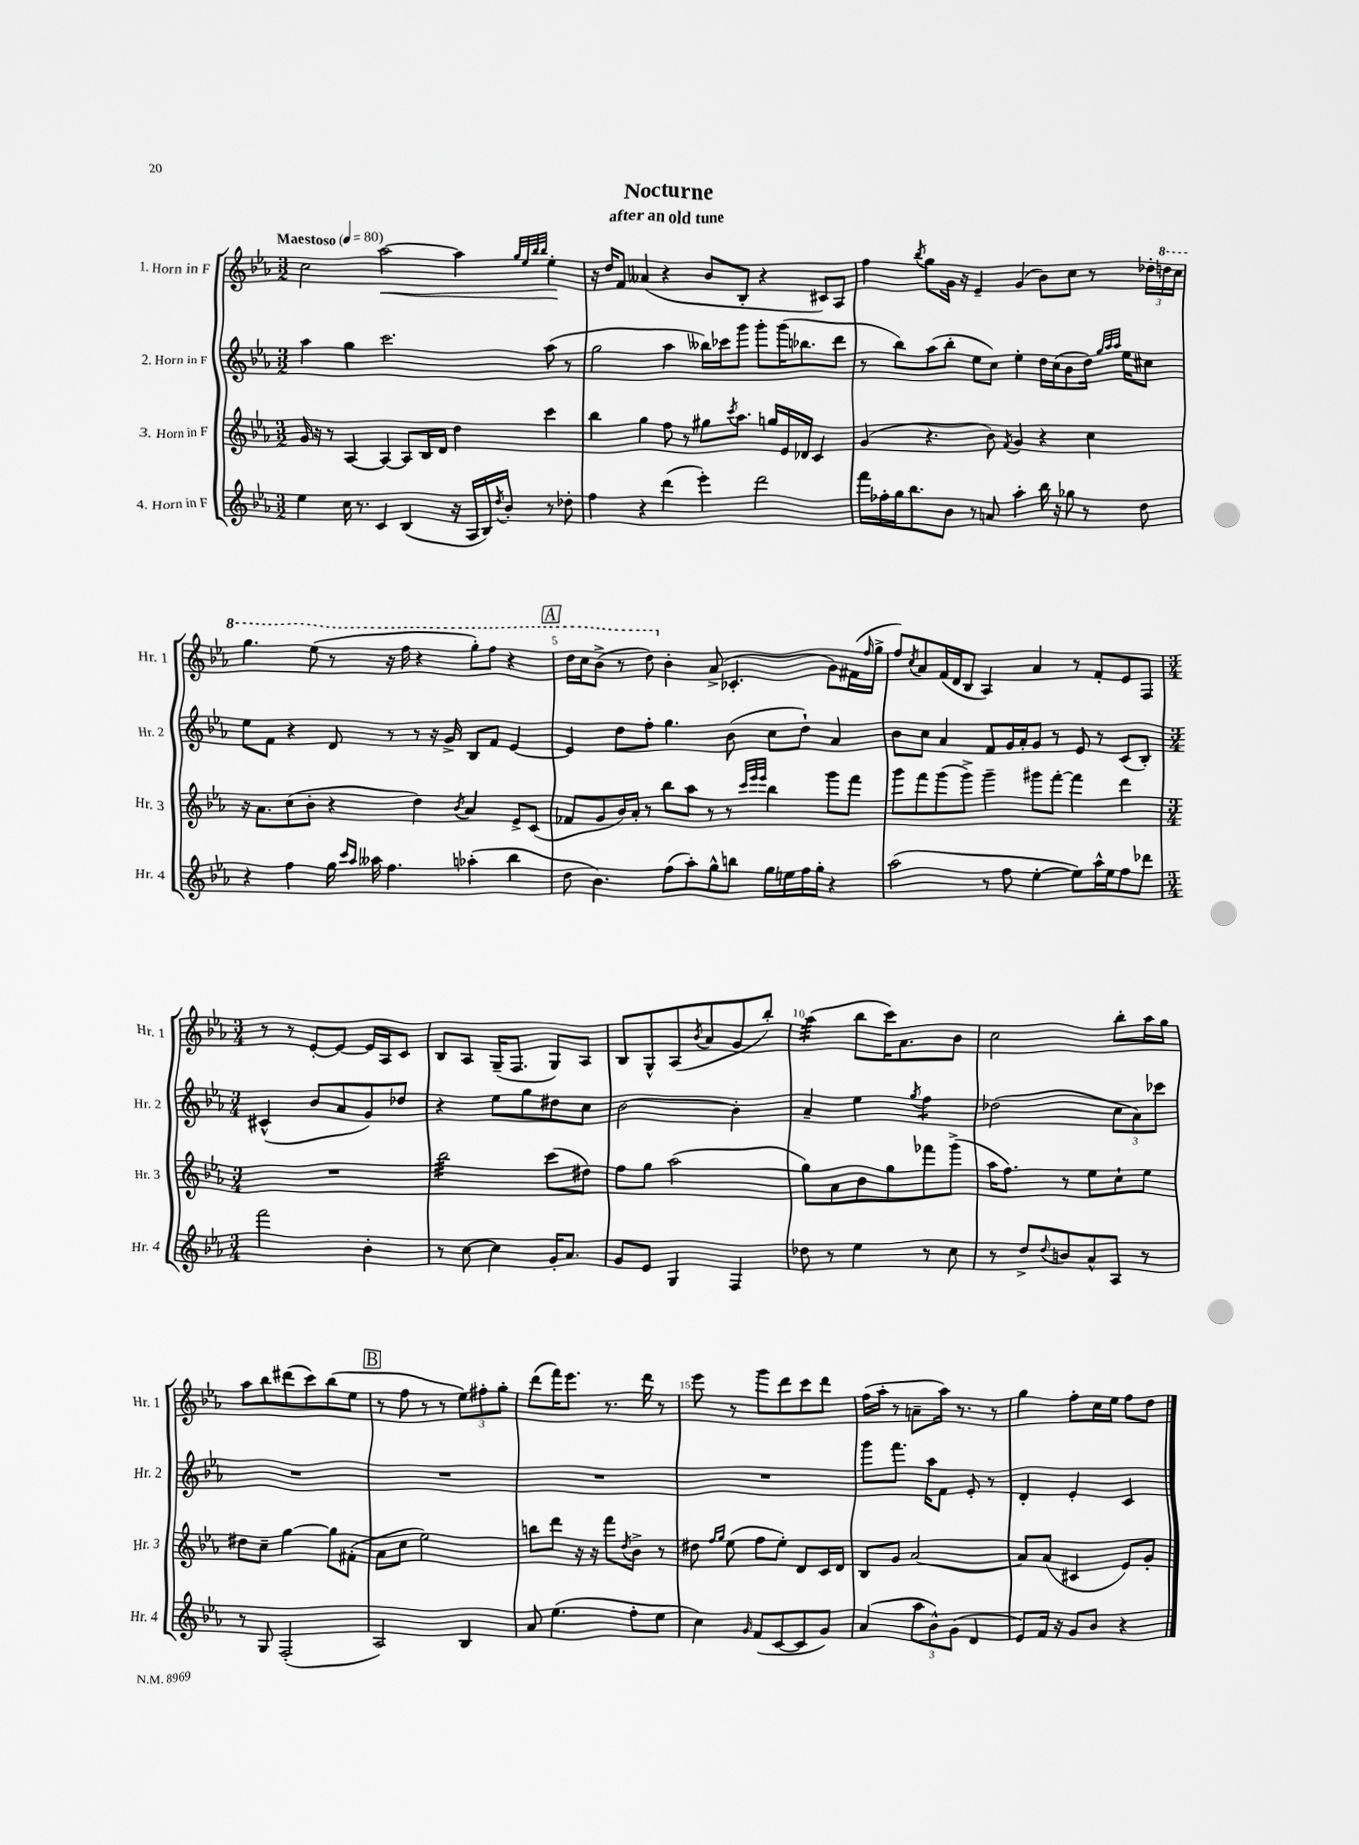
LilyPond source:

\header { title = "Nocturne" subtitle = "after an old tune" }
<<
\new StaffGroup <<
\new Staff = "s0" \with { instrumentName = "1. Horn in F" shortInstrumentName = "Hr. 1" } {
    \clef treble \key ees \major \numericTimeSignature \time 3/2 \tempo "Maestoso" 4 = 80
    c''2 aes''2~\< aes''4 \grace { g''32 ees''32 bes''32 bes''32 } ees''4-.\! |
    r16 d''16 f'8 aeses'4( r4 bes'8 bes8-. r4 cis'8) aes8 |
    f''4 \acciaccatura { bes''8 } g''8 g'16 r16 ees'4-- g'4( bes'8) c''8 r8 \tuplet 3/2 { des''16-. \ottava #1 d'''!16 c'''16 } |
    g'''4. ees'''8( r8 r16 f'''16 r4 g'''8-.) f'''8 r4 |
    \mark \markup { \box "A" } d'''16 c'''16 bes''8->( r8 d'''8) \ottava #0 bes'4-. aes'8->( ces'4.-. g'8) fis'16( \grace { f''16 } g''16-> |
    f''8) \acciaccatura { c''8 } aes'8 f'16( d'16 bes8 aes4) aes'4 r8 f'8-. ees'8 f8 |
    \numericTimeSignature \time 3/4 r8 r8 ees'8~-. ees'8~ ees'16 aes16 c'8 |
    bes8 aes8 g16--( f8. g8) aes8 |
    bes8 g8-^ aes8( \acciaccatura { bes'8 } aes'8 g'8 bes''8-.) |
    aes''4:32( bes''8 c'''16) aes'8. bes'8 |
    c''2 bes''8-. aes''16 g''16 |
    aes''8 bes''8 dis'''8( c'''8) bes''8( ees''8 |
    \mark \markup { \box "B" } r8 f''8 r8 r8 \tuplet 3/2 { ees''8) fis''8-. g''8-. } |
    d'''8( f'''16) ees'''8. r8. d'''16 r8 |
    ees'''8 r8 g'''8 d'''8 c'''8 d'''8 |
    f''16( aes''16-. r8 a'8-- aes''16) r8. r8 |
    g''4 f''8-. c''16 ees''16 f''8 d''8 \bar "|." |
}
\new Staff = "s1" \with { instrumentName = "2. Horn in F" shortInstrumentName = "Hr. 2" } {
    \clef treble \key ees \major \numericTimeSignature \time 3/2
    aes''4 g''4 c'''2. aes''8( r8 |
    g''2 aes''4 beses''16) ces'''16 g'''8 g'''8-. g'''16( bes''8. d'''8 |
    r8 bes''8) aes''8( bes''8-. ees''8 c''8) ees''4-. d''16 c''16( bes'8 d''16) \grace { g''32 aes''32 aes''32 } ees''16 cis''8 |
    ees''8 f'8 r4 d'8 r8 r8 r16 g'16-> bes8 f'8 ees'4~ |
    \mark \markup { \box "A" } ees'4 d''8 f''8-. g''4. bes'8( c''8 d''8-!) aes'4 |
    bes'8 c''8 aes'4 f'8 g'16 aes'16-. g'8 r8 ees'8 r8 c'8( bes8-.) |
    \numericTimeSignature \time 3/4 cis'4-^( bes'8 aes'8 g'8) des''8 |
    r4 ees''8 g''8 dis''8 c''8 |
    bes'2~ bes'4-. |
    aes'4-- ees''4 \acciaccatura { g''8 } f''4:8 |
    des''2( \tuplet 3/2 { c''8 aes'8) ces'''8 } |
    R2. |
    \mark \markup { \box "B" } R2. |
    R2. |
    R2. |
    g'''8 f'''8. aes''16 f'8 ees'8-. r8 |
    d'4-. ees'4-. c'4 \bar "|." |
}
\new Staff = "s2" \with { instrumentName = "3. Horn in F" shortInstrumentName = "Hr. 3" } {
    \clef treble \key ees \major \numericTimeSignature \time 3/2
    g'16 r16 r8 aes4~ aes4~ aes8 bes16 d'16 d''4 c'''4 |
    bes''4 g''4 f''8 r8 gis''8 \acciaccatura { c'''8 } aes''8. g''16 ees'16 des'16 c'4 |
    g'4( r4. bes'8) \acciaccatura { f'8 } g'4 r4 c''4 |
    r16 aes'8. c''8( bes'8-. r4 d''4) \acciaccatura { bes'8 } aes'4 ees'8-> c'8( |
    \mark \markup { \box "A" } fes'8 g'8 bes'16) aes'16-. r8 bes''8 aes''8 r8 r8 \grace { c'''32 ees'''32 ees'''32 } bes''4 g'''8 f'''8 |
    g'''8 f'''8 g'''8( g'''8->) g'''4-- gis'''8 f'''8~-. f'''4 d'''4 |
    \numericTimeSignature \time 3/4 R2. |
    bes''2:32 c'''8( dis''8) |
    f''8 g''8 aes''2( |
    g''8) aes'8 bes'8 g''8 fes'''8 g'''8->( |
    aes''16 f''8.) r8 ees''8 c''8-! ees''8 |
    dis''8 c''8-- g''4~ g''8 fis'8-.( |
    \mark \markup { \box "B" } aes'8 c''8 ees''2) |
    b''8 d'''8 r16 r16 f'''8 \acciaccatura { d''8 } bes'8-> r8 |
    dis''8 \grace { f''16 g''16 } ees''8( f''8 ees''8-.) d'8 c'16 d'16 |
    bes8 g'8 aes'2~ |
    aes'8 aes'8( cis'4 ees'8) g'8-. \bar "|." |
}
\new Staff = "s3" \with { instrumentName = "4. Horn in F" shortInstrumentName = "Hr. 4" } {
    \clef treble \key ees \major \numericTimeSignature \time 3/2
    ees''4 c''16 r8. c'4 bes4( r16 aes16 bes16) \acciaccatura { d''8 } bes'16-. r8 des''8-. |
    f''4 r4 d'''4( ees'''4-.) d'''2 |
    f'''16 fes''16-. g''16 bes''8. bes'8 r8 a'8 aes''4-. bes''16 r16 ges''8 r8 d''8 |
    r4 f''4 g''16 \grace { c'''16 aes''16 } aeses''16 f''4. aes''4-.( bes''4 |
    \mark \markup { \box "A" } d''8 bes'4.) f''8( aes''8-.) g''8-^ b''8 g''16 e''16 f''16 g''16-. r4 |
    aes''2( r8 f''8 ees''4~-. ees''8) aes''16-^ ees''16 f''8 des'''8 |
    \numericTimeSignature \time 3/4 f'''2 bes'4-. |
    r8 c''8~ c''4 g'16-. aes'8. |
    g'8 ees'8 g4 f4 |
    des''8 r8 ees''4 r8 c''8 |
    r8 d''8-> \appoggiatura { d''8 } b'8 aes'8-^ aes8 r8 |
    r8 g8 f2-.( |
    \mark \markup { \box "B" } aes2) bes4 |
    aes'8 ees''4.( f''8-. ees''8 |
    c''4) \grace { g'16 } f'8( c'8~ c'8 g'8) |
    aes'4( \tuplet 3/2 { aes''8 bes'8-^) g'8( } d'4 |
    ees'8) f'16 r16 g'8 bes'8 r4 \bar "|." |
}
>>
>>
\layout { \context { \Score \override BarNumber.break-visibility = ##(#f #t #t) barNumberVisibility = #(every-nth-bar-number-visible 5) } }
